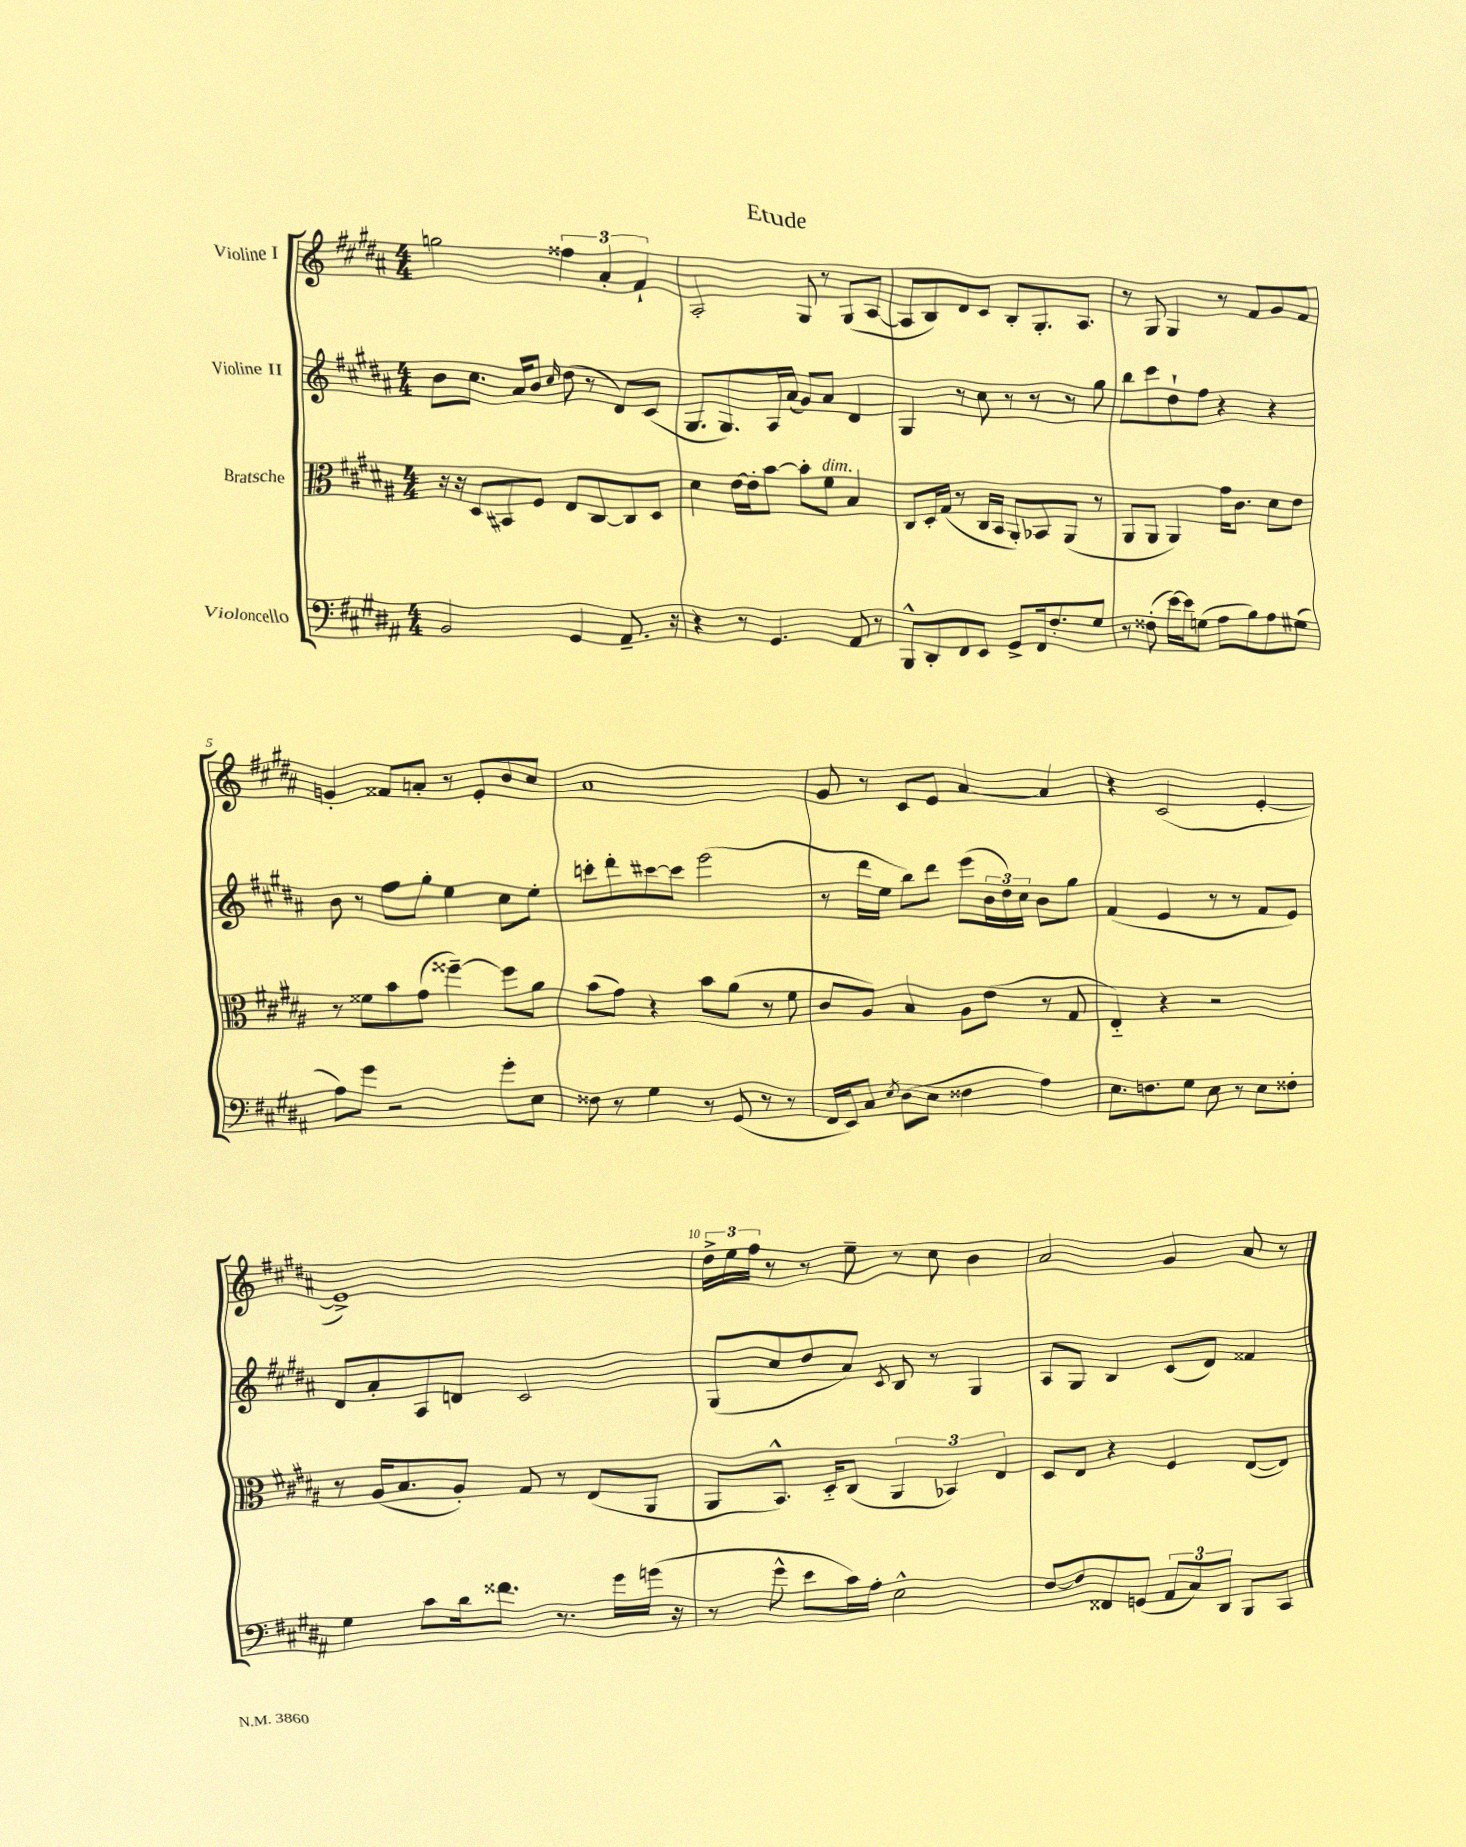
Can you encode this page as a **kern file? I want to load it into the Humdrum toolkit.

**kern	**kern	**kern	**kern
*staff4	*staff3	*staff2	*staff1
*clefF4	*clefC3	*clefG2	*clefG2
*k[f#c#g#d#a#]	*k[f#c#g#d#a#]	*k[f#c#g#d#a#]	*k[f#c#g#d#a#]
*M4/4	*M4/4	*M4/4	*M4/4
2BB	16r	8b	2gg
.	16r	.	.
.	8D#	8.cc#	.
.	8BB#	.	.
.	.	16a#	.
.	8F#	8b	.
.	.	16qqcc#	.
4GG#	8E	(8dd#	6ff##
.	[8C#	8r	.
.	.	.	6a#'
8.AA#~	8C#]	8d#)	.
.	.	.	6f#`
.	8D#	(8c#	.
16r	.	.	.
=	=	=	=
4r	4d#	8.G#	2A#'
.	.	8.G#)	.
8r	[16e	.	.
.	16e']	.	.
4.GG#	[8b	16A#	.
.	.	(16a#	.
.	8b']	8g#)	8G#
.	8f#	8a#	8r
8AA#	4B	4d#	(8G#
8r	.	.	[8A#
=	=	=	=
8BBB^^	8C#	4G#	8A#]
8DD#'	16D#'	.	8B)
.	(16G#	.	.
8FF#	8r	8r	8d#
8EE	16C#	8cc#	8c#
.	16BB	.	.
8GG#^	8AA#')	8r	8B'
16FF#	8BB-	8r	8.G#'
8.F#'	.	.	.
.	(8AA#	8r	.
.	.	.	8.A#
8G#	8r	8gg#	.
=	=	=	=
8r	8AA#	8bb	8r
(8F##'	8AA#	8ccc#	8G#
[16e)	4AA#)	8dd#`	4G#
16e]	.	.	.
(8G	.	8ff#	.
8A#	16g#	4r	8r
.	8.c#	.	.
8B)	.	.	8f#
8A#	8d#	4r	8g#
(8G#	8e	.	8f#
=	=	=	=
8A#)	8r	8b	4g'
8g#	8f##	8r	.
2r	8b	8ff#	8f##
.	(8g#	8gg#'	8a'
.	[4ff##~)	4ee	8r
.	.	.	8e'
8g#'	8ff##]	8cc#	8b
8E	8a#	8ee'	8cc#
=	=	=	=
8F##	(8b	8ccc'	1a#
8r	8g#)	8ddd#'	.
4G#	4r	[8ccc#	.
.	.	8ccc#]	.
8r	8b	(2eee	.
(8GG#	(8a#	.	.
8r	8r	.	.
8r	8f#	.	.
=	=	=	=
16FF#	8c#	8r	8g#
16EE)	.	.	.
8C#	8A#)	16ddd#	8r
.	.	16ee	.
8qE	.	.	.
(8D#	4B	8bb)	8c#
8E	.	8ddd#	8e
4F##	8A#	(8eee	[4a#
.	(8e	24b	.
.	.	24dd#)	.
.	.	24cc#	.
4A#)	8r	8b	4a#]
.	8G#	8gg#	.
=	=	=	=
8.E	4E'~)	(4f#	4r
8.F	.	.	.
.	4r	4e	(2c#
8G#	.	.	.
8E	2r	8r	.
8r	.	8r	.
8E	.	8f#	[4e'
8F##'	.	8e)	.
=	=	=	=
4G#	8r	8d#	1e^])
.	(16A#	8a#'	.
.	8.B	.	.
8c#	.	8A#	.
16d#	8A#')	8d	.
8.f##	.	.	.
.	8G#	2c#	.
8.r	8r	.	.
.	(8E	.	.
16g#	.	.	.
(16g	8AA#	.	.
16r	.	.	.
=	=	=	=
8r	8AA#	(8G#	24dd#^
.	.	.	24ee
.	.	.	24ff#
8g#^^	8.BB^^)	8cc#	8r
8e	.	8dd#	8r
.	16D#'~	.	.
16c#)	(8C#	8a#)	8ee~
16A#'	.	.	.
.	.	8qc#	.
2E^^	6AA#	8B	8r
.	.	8r	8cc#
.	6BB-)	.	.
.	.	4G#	4b
.	6E	.	.
=	=	=	=
[8F#	8D#	8A#	2a#
8F#]	8E	8G#	.
8FF##	4r	4B	.
(8GG	.	.	.
12AA#	4F#	(8c#	4g#
12C#)	.	.	.
.	.	8d#)	.
12DD#	.	.	.
8BBB	([8E	4f##	8a#
8CC#	8E])	.	8r
==	==	==	==
*-	*-	*-	*-
